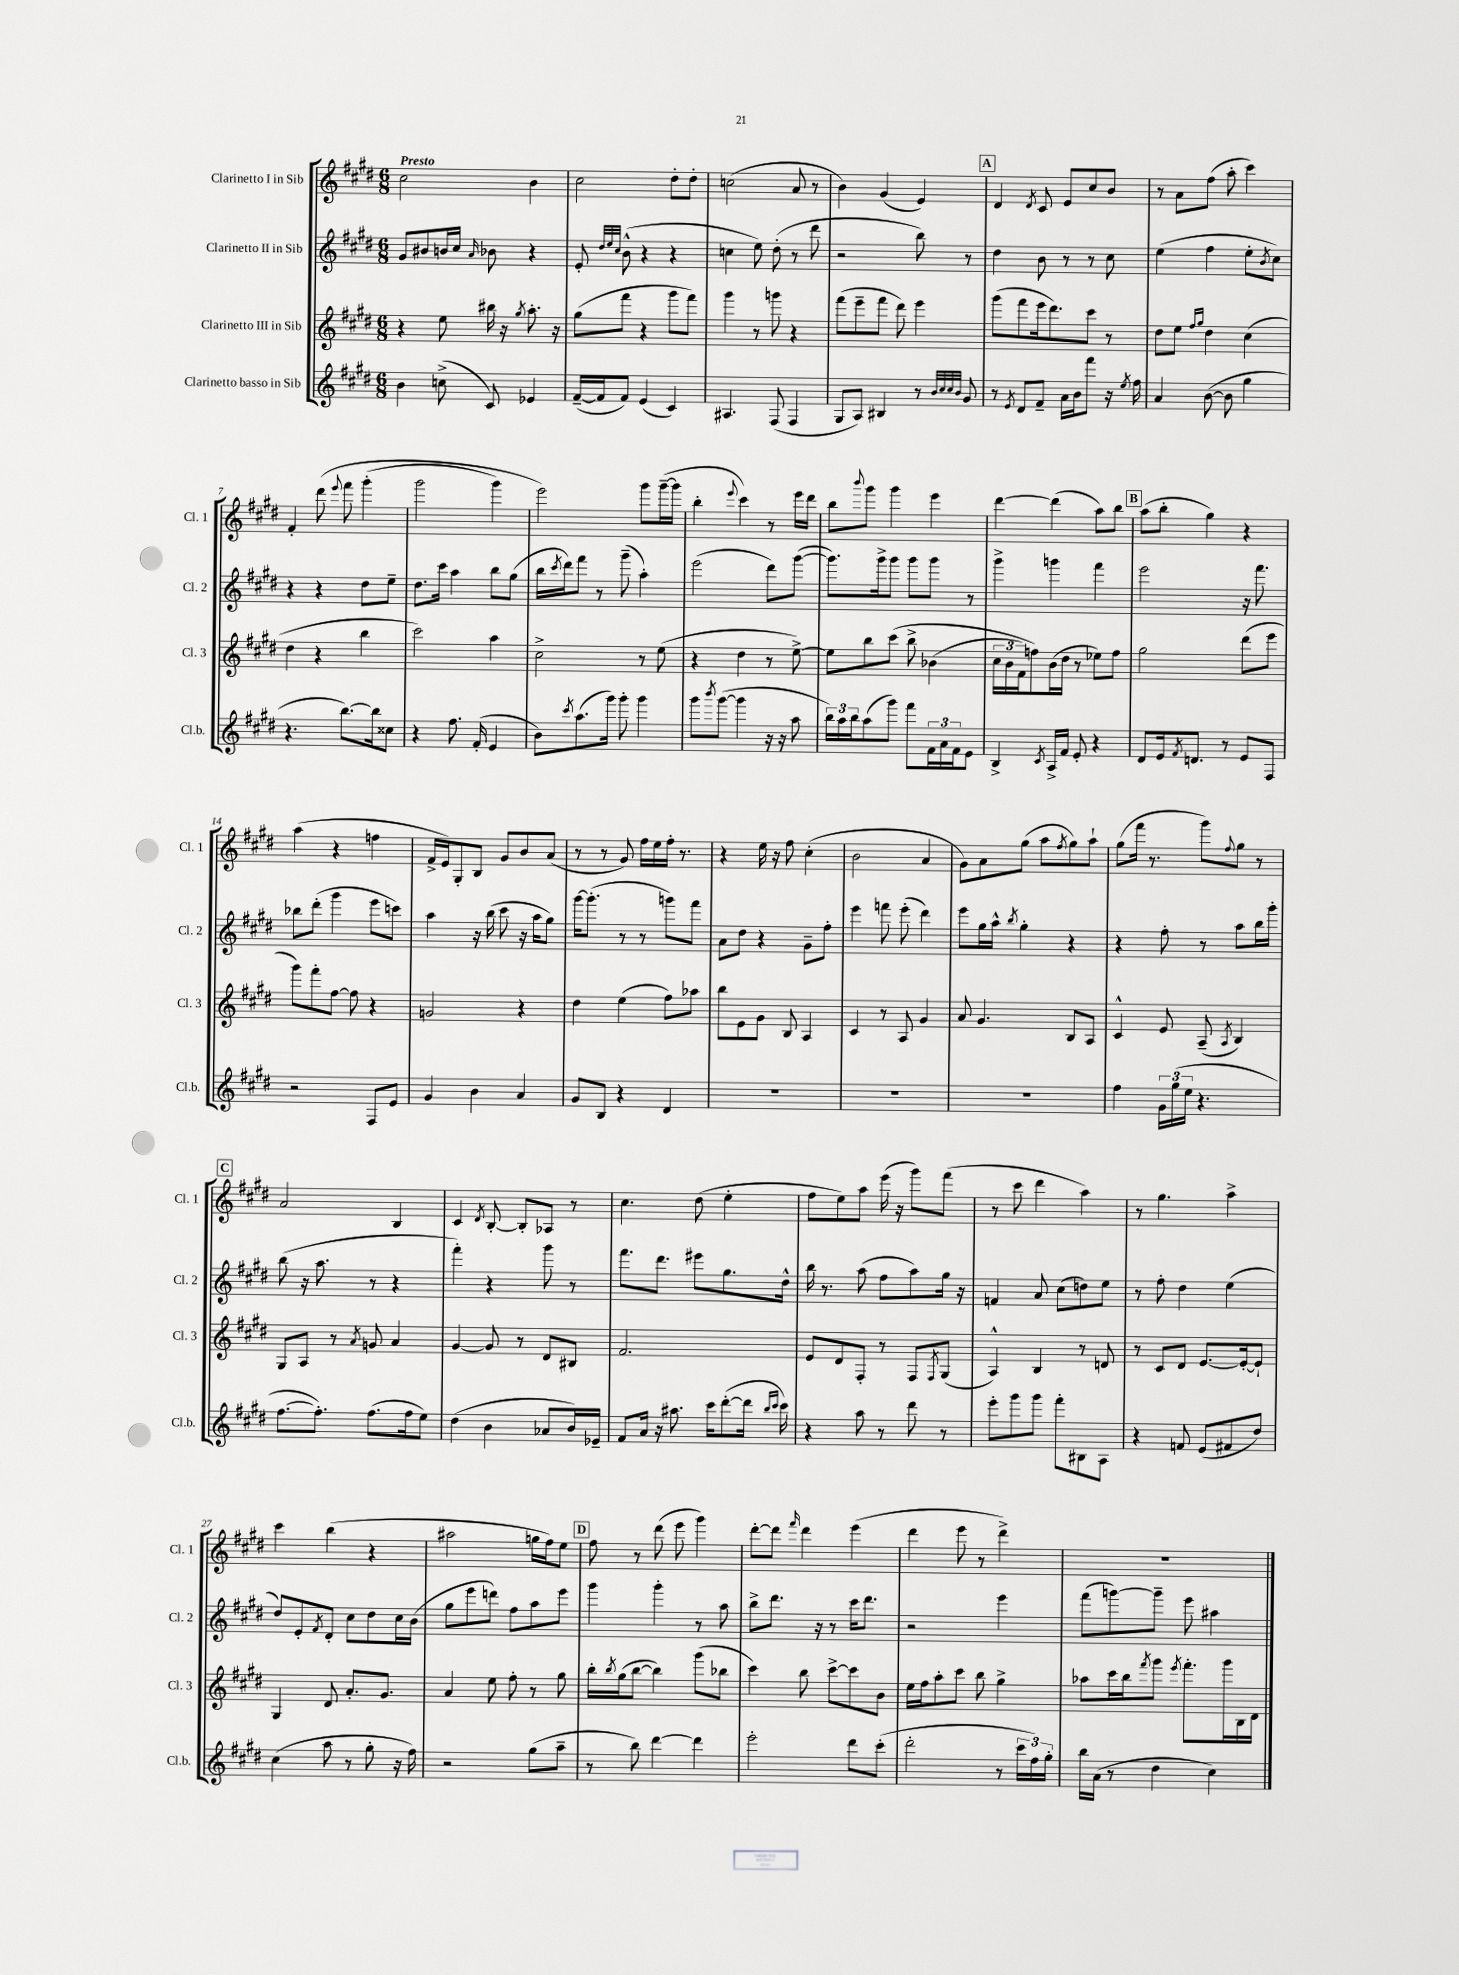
<<
\new StaffGroup <<
\new Staff = "s0" \with { instrumentName = "Clarinetto I in Sib" shortInstrumentName = "Cl. 1" } {
    \clef treble \key e \major \numericTimeSignature \time 6/8 \tempo "Presto"
    cis''2 b'4 |
    cis''2 dis''8-. dis''8-. |
    c''2( a'8 r8 |
    b'4) gis'4( e'4) |
    \mark \markup { \box "A" } dis'4 \acciaccatura { dis'8 } cis'8 e'8 cis''8 b'8 |
    r8 a'8 fis''8( a''8-. cis'''4) |
    fis'4-. dis'''8\( \appoggiatura { e'''8 } fis'''8 gis'''4-.( |
    gis'''2 gis'''4) |
    e'''2\) gis'''8 gis'''16~--( gis'''16 |
    b''4-. \appoggiatura { e'''8 } cis'''4) r8 e'''16 dis'''16 |
    b''8 \appoggiatura { b'''8 } gis'''8 gis'''4 e'''4 |
    dis'''4~ dis'''4( a''8) b''8 |
    \mark \markup { \box "B" } a''8( b''8-. gis''4) r4 |
    a''4( r4 f''4 |
    fis'16-> e'16) gis8-. b8 gis'8 b'8 a'8( |
    r8 r8 gis'8) fis''16 e''16 fis''16-. r8. |
    r4 e''16 r16 fis''8 cis''4-.( |
    b'2 a'4 |
    gis'8) a'8 gis''8( a''8 \acciaccatura { fis''8 } gis''8) a''8-! |
    gis''8( fis'''16 r8. gis'''8) \appoggiatura { fis''8 } gis''8 r8 |
    \mark \markup { \box "C" } a'2 b4 |
    cis'4 \acciaccatura { dis'8 } b8~-. b8-. aes8 r8 |
    cis''4. dis''8( e''4-. |
    fis''8 e''8) a''8 e'''16( r16 gis'''8) fis'''8( |
    r8 cis'''8 dis'''4 a''4) |
    r8 gis''4. a''4-> |
    cis'''4 b''4( r4 |
    ais''2 g''16 fis''16) e''8 |
    \mark \markup { \box "D" } fis''8 r8 dis'''8( e'''8 gis'''4) |
    dis'''8~-. dis'''8 \grace { fis'''16 } dis'''4 e'''4( |
    dis'''4 e'''8 r8 dis'''4->) |
    R2. \bar "|." |
}
\new Staff = "s1" \with { instrumentName = "Clarinetto II in Sib" shortInstrumentName = "Cl. 2" } {
    \clef treble \key e \major \numericTimeSignature \time 6/8
    gis'8 bis'8 b'16 cis''16 \grace { a'16 } bes'8 r4 |
    e'8-. \grace { dis''32 e''32 cis''32 } b'8-^( r4 r4 |
    c''4 e''8) dis''8-.( r8 dis'''8 |
    r2 b''8) r8 |
    \mark \markup { \box "A" } dis''4 b'8 r8 r8 cis''8 |
    e''4( fis''4 e''8-. \acciaccatura { b'8 } cis''8) |
    r4 r4 dis''8 e''8-- |
    dis''8. cis'''16 a''4 b''8 gis''8( |
    b''16 \acciaccatura { cis'''8 } dis'''16) fis'''8 r8 gis'''8--( a''4-.) |
    e'''2( dis'''8) gis'''8~( |
    gis'''8.) gis'''16-> gis'''8 gis'''8 gis'''8 r8 |
    gis'''4-> g'''4 fis'''4 |
    \mark \markup { \box "B" } e'''2 r16 fis'''8. |
    bes''8 dis'''8-.( gis'''4 e'''8 c'''8) |
    a''4 r16 b''16( cis'''8 r16 a''16 gis''8) |
    gis'''16~ gis'''8.-.( r8 r8 g'''8) fis'''8 |
    a'8 dis''8 r4 gis'8-- fis''8-. |
    e'''4 f'''8 e'''8-.( dis'''4) |
    e'''8 gis''16 a''16-^ \acciaccatura { b''8 } gis''4-. r4 |
    r4 fis''8-. r8 a''8 b''16 gis'''16-. |
    \mark \markup { \box "C" } b''8( r16 a''8. r8 r4 |
    fis'''4-.) r4 gis'''8 r8 |
    fis'''8. dis'''8. eis'''8 gis''8. dis''16-^ |
    b''16 r8. a''8( fis''8 a''8) gis''16 r16 |
    f'4 a'8 cis''8( d''8) e''8 |
    r8 fis''8-. dis''4 e''4( |
    dis''8) e'8-. \acciaccatura { fis'8 } dis'8-. cis''8 dis''8 cis''16 b'16( |
    gis''8 e'''8 d'''8) fis''8 a''8 e'''8 |
    \mark \markup { \box "D" } gis'''4 gis'''4-. r8 a''8 |
    b''8-> dis'''8. r16 r8 cis'''16 dis'''8. |
    r2 e'''4 |
    fis'''8( g'''8~) g'''8-- e'''8 ais''4 \bar "|." |
}
\new Staff = "s2" \with { instrumentName = "Clarinetto III in Sib" shortInstrumentName = "Cl. 3" } {
    \clef treble \key e \major \numericTimeSignature \time 6/8
    r4 e''8 bis''16 r16 \acciaccatura { gis''8 } a''8.-. r16 |
    gis''8( fis'''8 r4 gis'''8 fis'''8) |
    gis'''4 r8 g'''8 r4 |
    fis'''8( e'''8-- fis'''8 dis'''8) e'''4 |
    \mark \markup { \box "A" } gis'''8( fis'''8 e'''16 dis'''8.) cis'''8 r8 |
    dis''8 e''8 \grace { fis''16 gis''16 } dis''4 cis''4( |
    dis''4 r4 b''4 |
    cis'''2) a''4 |
    cis''2-> r8 e''8( |
    r4 dis''4 r8 e''8~->) |
    e''8 b''8 cis'''8\( b''8-> bes'4( |
    \tuplet 3/2 { cis''16 b'16 fis'16) } f''8\) b'16( dis''16 r8 ees''8) f''8 |
    \mark \markup { \box "B" } gis''2 dis'''8( e'''8 |
    gis'''8) fis'''8-. fis''8~ fis''8 r4 |
    g'2 r4 |
    dis''4 e''4( fis''8) aes''8 |
    b''8 e'8 gis'8 b8 a4 |
    cis'4 r8 a8 gis'4 |
    a'8 gis'4. b8 a8 |
    cis'4-^ e'8 a8--( \acciaccatura { a8 } b4) |
    \mark \markup { \box "C" } gis8 a8 r8 \acciaccatura { a'8 } g'8 a'4 |
    gis'4~ gis'8 r8 dis'8 bis8 |
    fis'2. |
    e'8 dis'8 fis8-. r8 fis8 \acciaccatura { fis8 } gis8( |
    a4-^) b4 r8 d'8 |
    r8 cis'8 dis'8 e'8.~ e'16~-. e'8-! |
    gis4 dis'8 a'8.-. gis'8. |
    a'4 e''8 fis''8-. r8 gis''8 |
    \mark \markup { \box "D" } b''16-. \acciaccatura { b''8 } gis''16( b''8~ b''4) gis'''8( bes''8 |
    cis'''4) b''8 cis'''8~-> cis'''8 b'8 |
    e''16 fis''16 a''8-. cis'''8 b''8 gis''4-> |
    aes''8 cis'''16 b''16 \acciaccatura { fis'''8 } gis'''8 \acciaccatura { e'''8 } fis'''8.-. gis'''16 b16 dis'16 \bar "|." |
}
\new Staff = "s3" \with { instrumentName = "Clarinetto basso in Sib" shortInstrumentName = "Cl.b." } {
    \clef treble \key e \major \numericTimeSignature \time 6/8
    b'4 c''8->( cis'8) ees'4 |
    fis'16~--( fis'16 fis'8) e'4( cis'4) |
    ais4. fis8( fis4 |
    gis8 a8) bis4 r8 \grace { b'32 cis''32 cis''32 b'32 } gis'8 |
    \mark \markup { \box "A" } r8 \acciaccatura { e'8 } dis'8 fis'8-- a'16 b'16 fis'''8 r16 \acciaccatura { e''8 } fis''16 |
    a'4 b'8~( b'8 gis''4 |
    r4. b''8.~) b''16 cisis''8 |
    r4 fis''8. fis'16-.( e'4 |
    b'8) \acciaccatura { cis'''8 } a''8.( gis'''16) gis'''8-. gis'''4 |
    gis'''8 \acciaccatura { b'''8 } gis'''8~( gis'''4 r16 r16 a''8 |
    \tuplet 3/2 { b''16) a''16 b''16 } a''8( gis'''8) fis'''8 \tuplet 3/2 { fis'16 a'16 fis'16 } e'8 |
    b4-> \acciaccatura { cis'8 } a16-> fis'16 e'8-. r4 |
    \mark \markup { \box "B" } dis'8 e'16 \acciaccatura { fis'8 } d'8. r8 e'8 fis8 |
    r2 fis8 e'8 |
    gis'4 b'4 a'4 |
    gis'8 b8 r4 dis'4 |
    R2. |
    R2. |
    R2. |
    fis''4 \tuplet 3/2 { gis'16 gis''16( e''16 } r4. |
    \mark \markup { \box "C" } fis''8.~ fis''8.-.) fis''8.( fis''16 e''8) |
    dis''4( b'4 aes'8 b'16) ees'16-- |
    fis'8 a'16 r16 ais''8. cis'''16 dis'''8~-.( dis'''16 \grace { b''16 cis'''16 } cis'''16) |
    r4 a''8 r8 dis'''8 r8 |
    e'''8-. gis'''8 gis'''8 fis'''8-. bis8 a8 |
    r4 f'8 e'8( fis'8 dis''8) |
    cis''4( a''8 r8 gis''8-. r16 fis''16) |
    r2 gis''8( a''8-- |
    \mark \markup { \box "D" } r8 b''8) dis'''4~ dis'''4 |
    e'''2-. dis'''8 cis'''8-.( |
    dis'''2-. r8 \tuplet 3/2 { cis'''16 fis''16) gis''16-. } |
    b''16 a'16( r8 dis''4 cis''4) \bar "|." |
}
>>
>>
